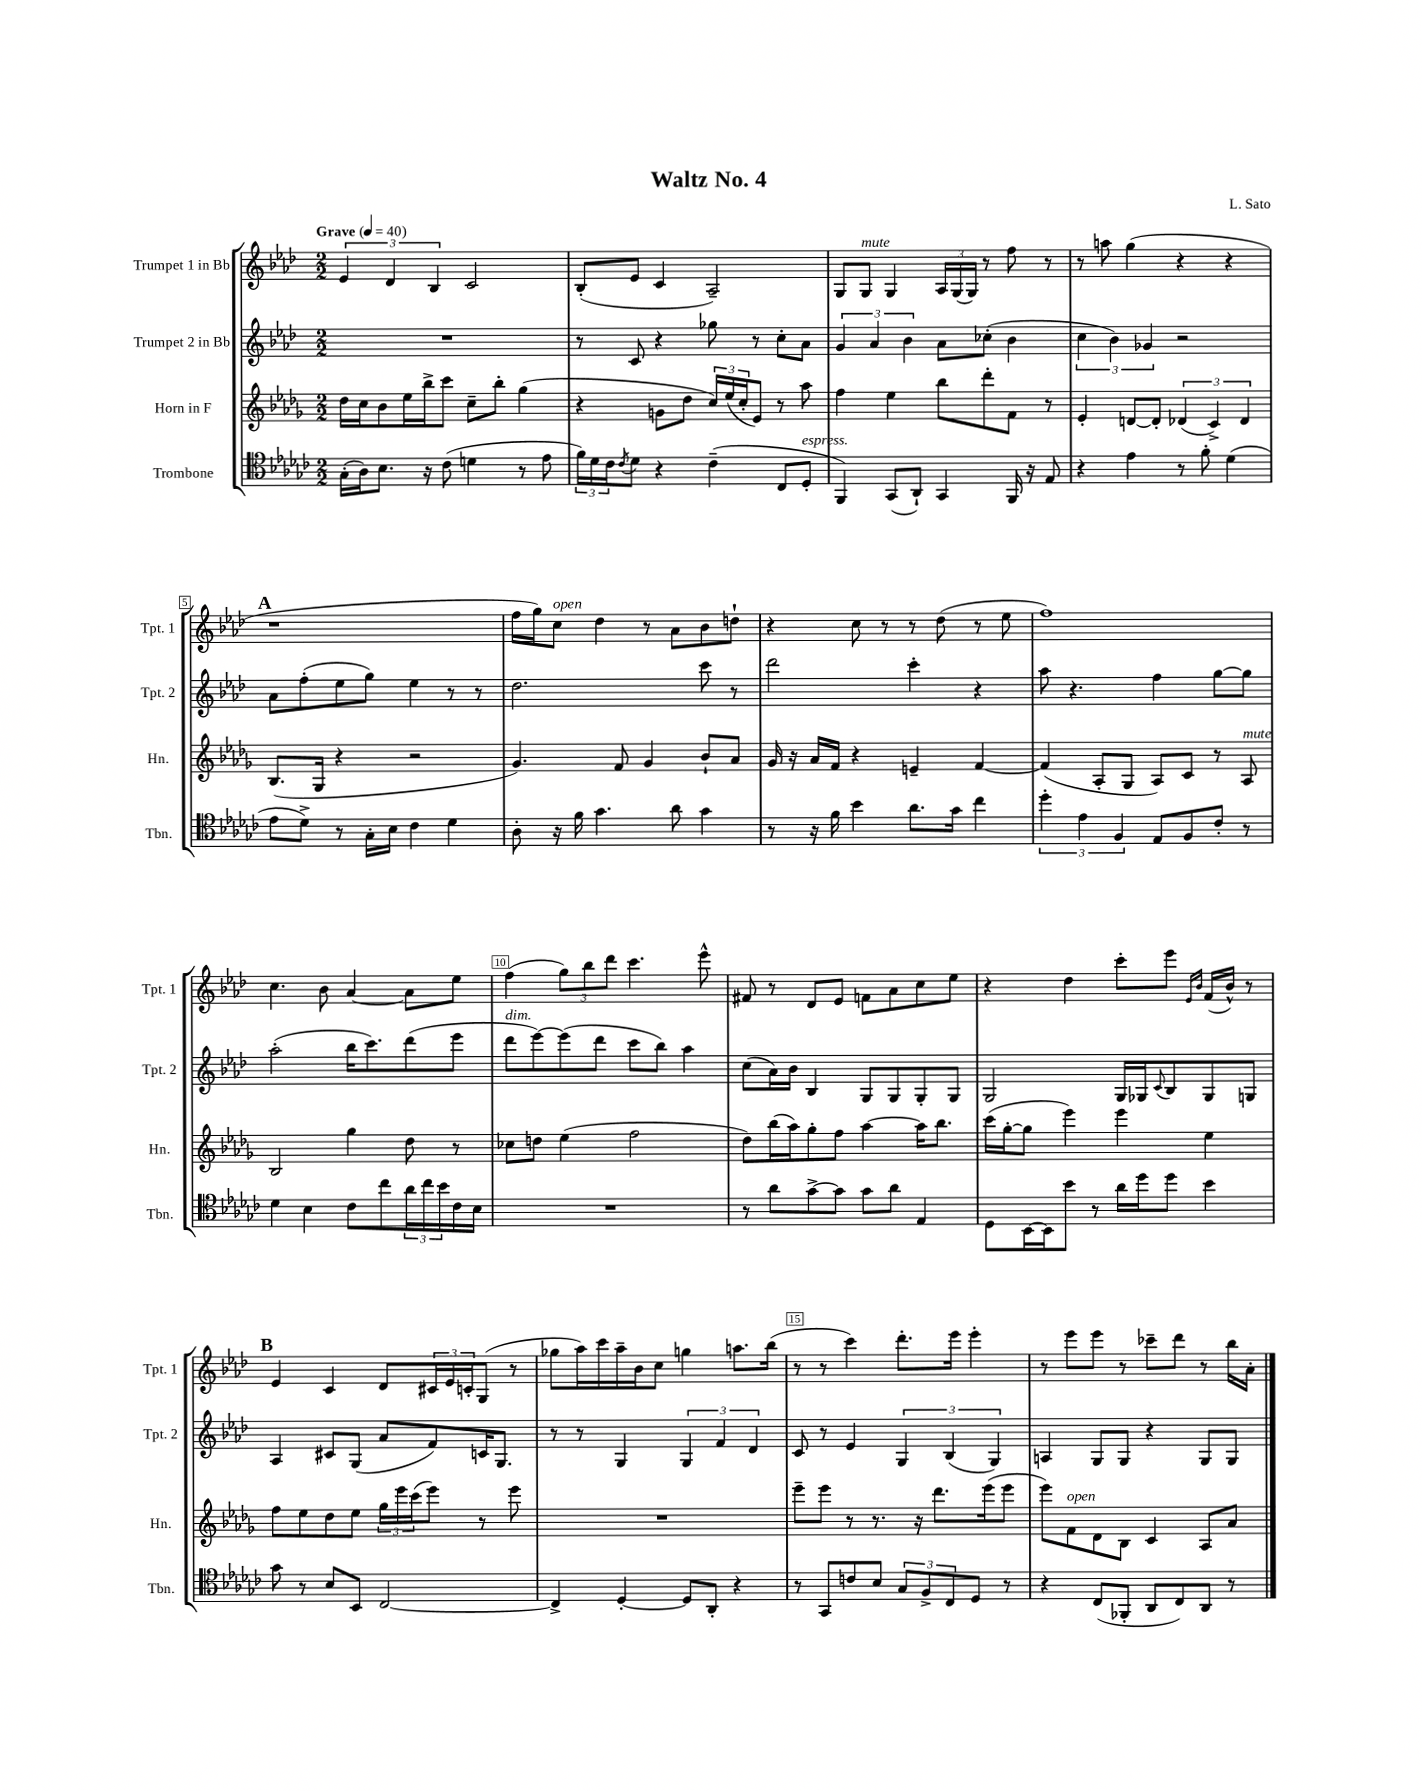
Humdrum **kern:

**kern	**kern	**kern	**kern
*staff4	*staff3	*staff2	*staff1
*clefC4	*clefG2	*clefG2	*clefG2
*k[b-e-a-d-g-c-]	*k[b-e-a-d-g-]	*k[b-e-a-d-]	*k[b-e-a-d-]
*M2/2	*M2/2	*M2/2	*M2/2
*MM40	*MM40	*MM40	*MM40
(16G-'	16dd-	1r	6e-
16A-)	16cc	.	.
8.B-	8b-	.	.
.	.	.	6d-
.	16ee-	.	.
16r	16bb-^	.	.
.	.	.	6B-
(8c-	8ccc	.	.
4d	8cc~	.	2c
.	8bb-'	.	.
8r	(4gg-	.	.
8e-	.	.	.
=	=	=	=
24f)	4r	8r	(8B-'
24d-	.	.	.
24c-	.	.	.
8qc-	.	.	.
8d-	.	8c	8e-
4r	8g	4r	4c
.	8dd-	.	.
(4c-~	24cc)	8gg-	2A-~)
.	(24ee-	.	.
.	24cc'	.	.
.	8e-)	8r	.
8C-	8r	8cc'	.
8D-'	8aa-	8a-	.
=	=	=	=
4FF)	4ff	6g	8G
.	.	.	8G
.	.	6a-	.
(8GG-	4ee-	.	4G
.	.	6b-	.
8AA-`)	.	.	.
4GG-	8bb-	8a-	24A-
.	.	.	(24G
.	.	.	24G)
.	8ddd-'	(8cc-'	8r
16FF	8f	4b-	8ff
16r	.	.	.
8E-	8r	.	8r
=	=	=	=
4r	4e-'	6cc	8r
.	.	.	8aa
.	.	6b-)	.
4e-	[8d	.	(4gg
.	.	6g-	.
.	8d']	.	.
8r	(6d-	2r	4r
8f'	.	.	.
.	6c^)	.	.
(4d-	.	.	4r
.	6d-	.	.
=	=	=	=
8e-	(8.B-	8a-	1r
8d-^)	.	(8ff'	.
.	16G-	.	.
8r	4r	8ee-	.
16G-'	.	8gg)	.
16B-	.	.	.
4c-	2r	4ee-	.
4d-	.	8r	.
.	.	8r	.
=	=	=	=
8A-'	4.g-)	2.dd-	16ff
.	.	.	16gg)
16r	.	.	8cc
16f	.	.	.
4.g-	.	.	4dd-
.	8f	.	.
.	4g-	.	8r
8a-	.	.	8a-
4g-	8b-`	8ccc	8b-
.	8a-	8r	8dd`
=	=	=	=
8r	16g-	2ddd-	4r
.	16r	.	.
16r	16a-	.	.
16f	16f	.	.
4b-	4r	.	8cc
.	.	.	8r
8.a-	4e~	4ccc'	8r
.	.	.	(8dd-
16g-	.	.	.
4cc-	[4f	4r	8r
.	.	.	8ee-
=	=	=	=
6dd-'	(4f]	8aa-	1ff)
.	.	4.r	.
6e-	.	.	.
.	8A-'	.	.
6F	.	.	.
.	8G-	.	.
8E-	8A-)	4ff	.
8F	8c	.	.
8c-'	8r	[8gg	.
8r	8A-	8gg]	.
=	=	=	=
4d-	2B-	(2aa-'	4.cc
4B-	.	.	.
.	.	.	8b-
8c-	4gg-	16bb-	[4a-
.	.	8.ccc)	.
8cc-	.	.	.
24a-	8dd-	(8ddd-	8a-]
24cc-	.	.	.
24b-	.	.	.
16c-	8r	8eee-	8ee-
16B-	.	.	.
=	=	=	=
1r	8cc-	8ddd-	(4ff
.	8dd	[8eee-)	.
.	(4ee-	(8eee-]	12gg)
.	.	.	12bb-
.	.	8ddd-	.
.	.	.	12ddd-
.	2ff	8ccc	4.ccc
.	.	8bb-)	.
.	.	4aa-	.
.	.	.	8eee-^^
=	=	=	=
8r	8dd-)	(8cc	8f#
8a-	(16bb-	16a-)	8r
.	16aa-)	16b-	.
[8g-^	8gg-'	4B-	8d-
8g-]	8ff	.	8e-
8g-	[4aa-	8G	8f
8a-	.	8G	8a-
4E-	16aa-]	8G'	8cc
.	8.bb-	.	.
.	.	8G	8ee-
=	=	=	=
8D-	(16ccc	2G	4r
.	[16gg-'	.	.
[16BB-	8gg-]	.	.
16BB-]	.	.	.
8b-	4eee-)	.	4dd-
8r	.	.	.
16a-	4eee-	16G	8ccc'
16dd-	.	16G-	.
.	.	8qqc	.
8dd-	.	8B-	8eee-
.	.	.	16qqe-
.	.	.	16qqb-
4b-	4ee-	8G-	(16f
.	.	.	16b-^^)
.	.	8G	8r
=	=	=	=
8g-	8ff	4A-	4e-
8r	8ee-	.	.
8B-	8dd-	8c#	4c
8BB-	8ee-	(8G	.
[2C-	24gg-	8a-	8d-
.	24eee-	.	.
.	(24ccc	.	.
.	8eee-)	8f)	24c#
.	.	.	24e-
.	.	.	24c'
.	8r	16c	(8G
.	.	8.G	.
.	8eee-	.	8r
=	=	=	=
4C-^]	1r	8r	8gg-
.	.	8r	16aa-)
.	.	.	16ccc
[4D-'	.	4G	16aa-~
.	.	.	16b-
.	.	.	8cc
8D-]	.	6G	4gg
8AA-'	.	.	.
.	.	6f	.
4r	.	.	8.aa
.	.	6d-	.
.	.	.	(16bb-
=	=	=	=
8r	8eee-~	8c	8r
8GG-	8eee-	8r	8r
8c	8r	4e-	4ccc)
8B-	8.r	.	.
12G-	.	6G	8.ddd-'
.	16r	.	.
12F^	.	.	.
.	8.ddd-	.	.
12C-	.	(6B-	.
.	.	.	16eee-
8D-	.	.	4eee-'
.	(16eee-	.	.
.	.	6G)	.
8r	8eee-	.	.
=	=	=	=
4r	8eee-)	4A	8r
.	8f	.	8eee-
(8C-	8d-	8G	8eee-
8FF-'	8B-	8G	8r
8AA-	4c	4r	8ccc-~
8C-)	.	.	8ddd-
8AA-	8A-	8G	8r
8r	8a-	8G	16bb-
.	.	.	16a-'
==	==	==	==
*-	*-	*-	*-
